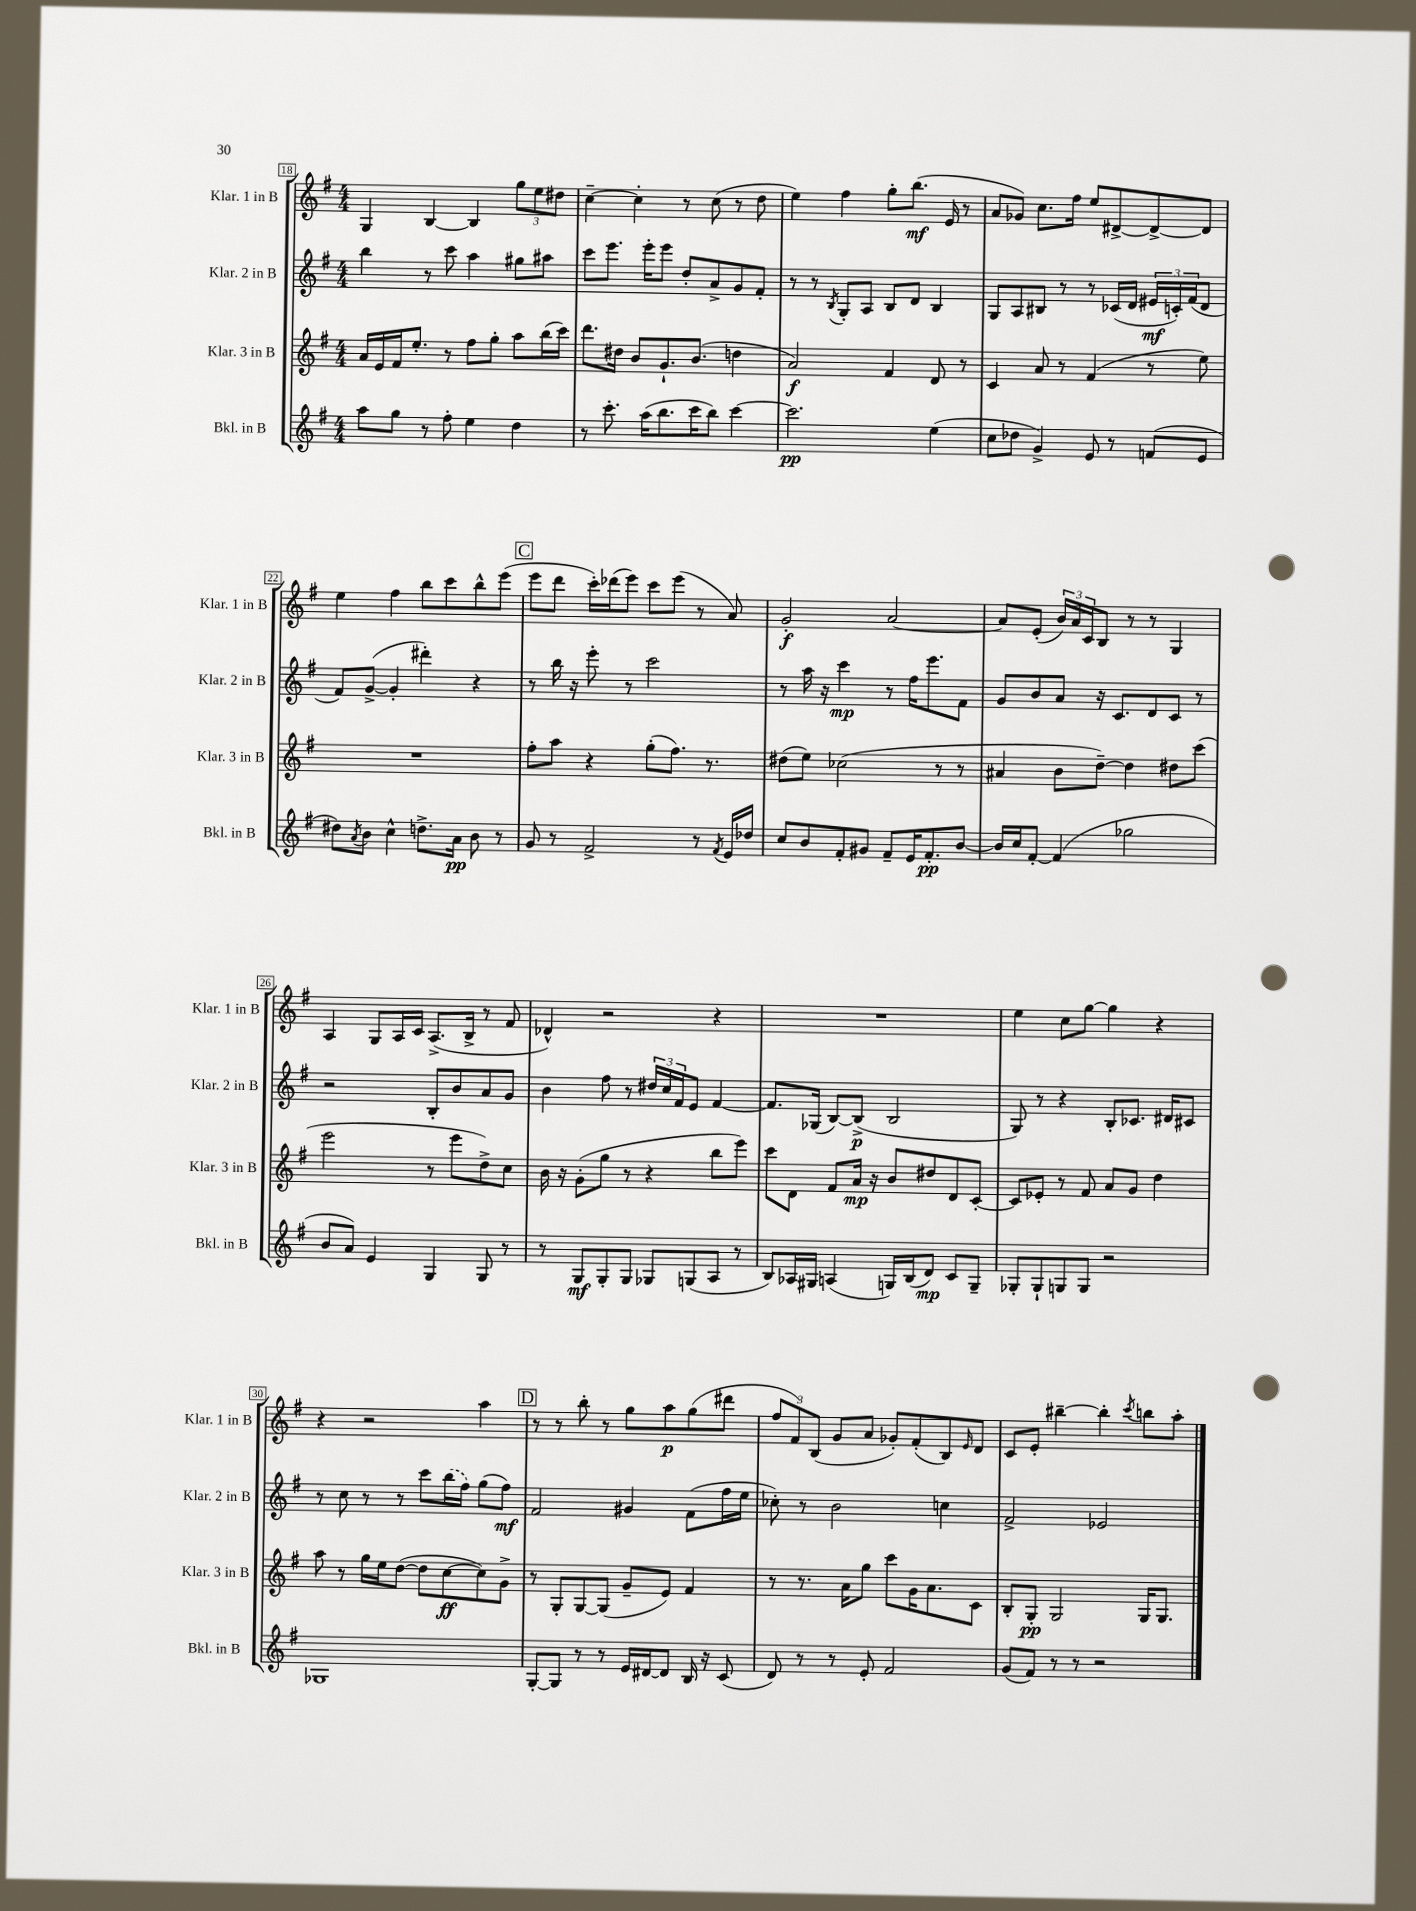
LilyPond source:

<<
\new StaffGroup <<
\new Staff = "s0" \with { instrumentName = "Klar. 1 in B" shortInstrumentName = "Klar. 1 in B" } {
    \clef treble \key g \major \numericTimeSignature \time 4/4
    g4 b4~ b4 \tuplet 3/2 { g''8 e''8 dis''8 } |
    c''4~-- c''4-. r8 c''8( r8 d''8 |
    e''4) fis''4 g''8-. b''8.\mf( e'16 r8 |
    a'8 ges'8) c''8. fis''16 e''8 dis'8~-> dis'8~-> dis'8 |
    e''4 fis''4 b''8 c'''8 b''8-^ e'''8( |
    \mark \markup { \box "C" } e'''8 d'''8 c'''16-.) des'''16( e'''8) c'''8 e'''8( r8 a'8) |
    g'2-.\f a'2~ |
    a'8 e'8-.( \tuplet 3/2 { b'16) a'16 c'16 } b8 r8 r8 g4 |
    a4 g8 a16 c'16 a8.->( b16-> r8 fis'8 |
    des'4-^) r2 r4 |
    R1 |
    e''4 c''8 g''8~ g''4 r4 |
    r4 r2 a''4 |
    \mark \markup { \box "D" } r8 r8 b''8-. r8 g''8 a''8\p g''8( dis'''8 |
    \tuplet 3/2 { fis''8 fis'8) b8( } g'8 a'8 ges'8-.) fis'8-.( b8) \grace { e'16 } d'8 |
    c'8 e'8-. bis''4~-- bis''4-. \acciaccatura { c'''8 } b''8 a''8-. \bar "|." |
}
\new Staff = "s1" \with { instrumentName = "Klar. 2 in B" shortInstrumentName = "Klar. 2 in B" } {
    \clef treble \key g \major \numericTimeSignature \time 4/4
    b''4 r8 c'''8 a''4 gis''8 ais''8 |
    c'''8 e'''8. e'''16-. e'''8 d''8-. a'8-> g'8 fis'8-. |
    r8 r8 \acciaccatura { b8 } g8-. a8 b8 d'8 b4 |
    g8 a8 bis8 r8 r8 ces'16( d'16 \tuplet 3/2 { eis'16\mf c'16-.) fis'16( } d'8 |
    fis'8) g'8~->( g'4-. dis'''4-.) r4 |
    \mark \markup { \box "C" } r8 b''16 r16 e'''8-. r8 c'''2 |
    r8 a''16 r16 c'''4\mp r8 fis''16 e'''8. fis'8 |
    g'8 b'8 a'8 r16 c'8. d'8 c'8 r8 |
    r2 b8-. b'8 a'8 g'8 |
    b'4 fis''8 r8 \tuplet 3/2 { dis''16 c''16 fis'16 } e'8 fis'4~ |
    fis'8. ges16( b8~) b8->\p( b2 |
    g8) r8 r4 b8-. ces'8. dis'16 cis'8 |
    r8 c''8 r8 r8 c'''8 \once \slurDashed b''16( fis''16) g''8( fis''8\mf) |
    \mark \markup { \box "D" } fis'2 gis'4 fis'8( fis''16 e''16 |
    ces''8-.) r8 b'2 c''4 |
    fis'2-> ees'2 \bar "|." |
}
\new Staff = "s2" \with { instrumentName = "Klar. 3 in B" shortInstrumentName = "Klar. 3 in B" } {
    \clef treble \key g \major \numericTimeSignature \time 4/4
    a'16 e'16 fis'16 e''8.-. r8 fis''8 g''8-. a''8 b''16( c'''16) |
    d'''8. dis''16 b'8 g'8.-! b'8.( d''4 |
    a'2\f) fis'4 d'8 r8 |
    c'4 a'8 r8 fis'4( r8 e''8) |
    R1 |
    \mark \markup { \box "C" } fis''8-. a''8 r4 g''8-.( fis''8.) r8. |
    dis''8( e''8) ces''2( r8 r8 |
    ais'4 b'8 d''8~--) d''4 dis''8 c'''8( |
    e'''2 r8 e'''8 d''8->) c''8 |
    b'16 r16 g'8-.( g''8 r8 r4 b''8 e'''8) |
    c'''8 d'8 fis'8 a'16\mp r16 b'8 dis''8 d'8 c'8~-. |
    c'8 ees'8-. r8 fis'8 a'8 g'8 d''4 |
    a''8 r8 g''16 e''16 d''8~( d''8 c''8~\ff c''8) g'8-> |
    \mark \markup { \box "D" } r8 g8-. g8~ g8( g'8-- e'8) fis'4 |
    r8 r8. a'16 g''8 c'''8 g'16 a'8. c'8 |
    b8-. g8-.\pp g2 g16 g8. \bar "|." |
}
\new Staff = "s3" \with { instrumentName = "Bkl. in B" shortInstrumentName = "Bkl. in B" } {
    \clef treble \key g \major \numericTimeSignature \time 4/4
    a''8 g''8 r8 fis''8-. e''4 d''4 |
    r8 c'''8.-. a''16( b''8. c'''16 b''8) c'''4~ |
    c'''2.\pp e''4( |
    c''8 des''8 g'4->) e'8 r8 f'8( e'8 |
    dis''8) \acciaccatura { a'8 } b'8 c''4-^ d''8.-> a'16\pp b'8 r8 |
    \mark \markup { \box "C" } g'8 r8 fis'2-> r8 \acciaccatura { fis'8 } e'16 des''16 |
    c''8 b'8 fis'8-. gis'8 fis'8-- e'16 fis'8.-.\pp b'8~ |
    b'16 c''16 fis'8~-. fis'4( ges''2 |
    b'8 a'8) e'4 g4 g8 r8 |
    r8 g8\mf g8-. g8 ges8 g8( a8 r8 |
    b8) aes16 gis16 a4( g16) b16( d'8\mp) c'8 g8-- |
    ges8-. ges8-! g8 g8 r2 |
    ges1 |
    \mark \markup { \box "D" } g8~-. g8 r8 r8 e'16 dis'16~ dis'8 b16 r16 c'8( |
    d'8) r8 r8 e'8-. fis'2 |
    g'8( fis'8) r8 r8 r2 \bar "|." |
}
>>
>>
\layout { \context { \Score currentBarNumber = #18 \override BarNumber.stencil = #(make-stencil-boxer 0.1 0.3 ly:text-interface::print) } }
